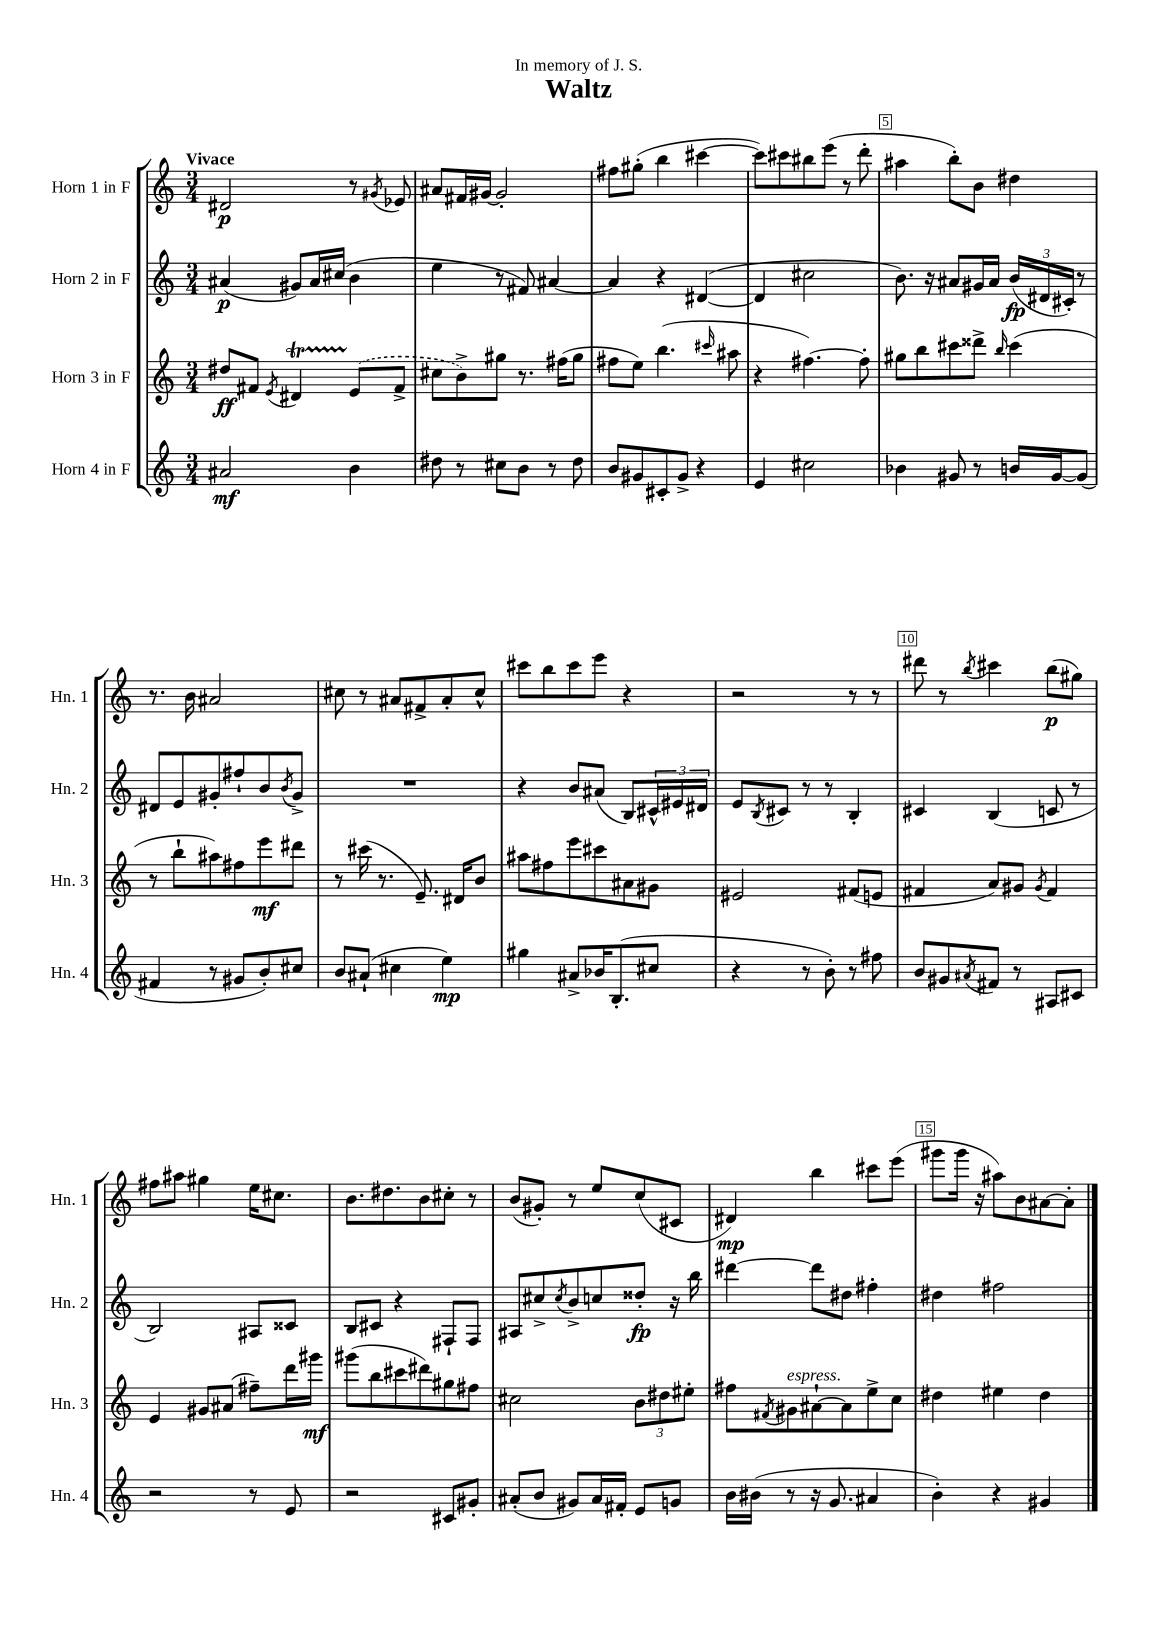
\header { title = "Waltz" dedication = "In memory of J. S." }
<<
\new StaffGroup <<
\new Staff = "s0" \with { instrumentName = "Horn 1 in F" shortInstrumentName = "Hn. 1" } {
    \clef treble \key c \major \numericTimeSignature \time 3/4 \tempo "Vivace"
    dis'2\p r8 \acciaccatura { gis'8 } ees'8 |
    ais'8 fis'16 gis'16~ gis'2-. |
    fis''8 gis''8-.( b''4 cis'''4~ |
    cis'''8) cis'''8 bis''8 e'''8( r8 d'''8-. |
    ais''4 b''8-.) b'8 dis''4 |
    r8. b'16 ais'2 |
    cis''8 r8 ais'8 fis'8-> ais'8-. cis''8-^ |
    cis'''8 b''8 cis'''8 e'''8 r4 |
    r2 r8 r8 |
    dis'''8 r8 \acciaccatura { b''8 } cis'''4 b''8\p( gis''8) |
    fis''8 ais''8 gis''4 e''16 cis''8. |
    b'8. dis''8. b'8 cis''8-. r8 |
    b'8( gis'8-.) r8 e''8 c''8( cis'8 |
    dis'4\mp) b''4 cis'''8 e'''8( |
    gis'''8 gis'''16 r16 ais''8) b'8 ais'8~ ais'8-. \bar "|." |
}
\new Staff = "s1" \with { instrumentName = "Horn 2 in F" shortInstrumentName = "Hn. 2" } {
    \clef treble \key c \major \numericTimeSignature \time 3/4
    ais'4\p( gis'8) ais'16 cis''16( b'4 |
    e''4 r8 fis'8) ais'4~ |
    ais'4 r4 dis'4~( |
    dis'4 cis''2 |
    b'8.) r16 ais'8 gis'16 ais'16 \tuplet 3/2 { b'16\fp( dis'16 cis'16-.) } r8 |
    dis'8 e'8 gis'8-. fis''8-! b'8 \acciaccatura { b'8 } gis'8-> |
    R2. |
    r4 b'8 ais'8( b8) \tuplet 3/2 { cis'16-^ eis'16 dis'16 } |
    e'8 \acciaccatura { b8 } cis'8 r8 r8 b4-. |
    cis'4 b4( c'8 r8 |
    b2) ais8 cisis'8 |
    b8 cis'8 r4 fis8-! fis8 |
    ais8 cis''8-> \acciaccatura { cis''8 } b'8-> c''8 disis''8-.\fp r16 b''16 |
    dis'''4~ dis'''8 dis''8 fis''4-. |
    dis''4 fis''2 \bar "|." |
}
\new Staff = "s2" \with { instrumentName = "Horn 3 in F" shortInstrumentName = "Hn. 3" } {
    \clef treble \key c \major \numericTimeSignature \time 3/4
    dis''8\ff fis'8 \acciaccatura { e'8 } dis'4\startTrillSpan \once \slurDashed e'8\stopTrillSpan( fis'8-> |
    cis''8 b'8->) gis''8 r8. fis''16( gis''8 |
    fis''8 e''8) b''4.( \grace { cis'''16 } ais''8 |
    r4 fis''4.~) fis''8-. |
    gis''8 b''8 cis'''8 disis'''8-> \grace { b''16 } cis'''4( |
    r8 b''8-! ais''8) fis''8 e'''8\mf dis'''8 |
    r8 cis'''16( r8. e'8.--) dis'16 b'8 |
    ais''8 fis''8 e'''8 cis'''8 ais'8 gis'8 |
    eis'2 fis'8( e'8 |
    fis'4 a'8) gis'8 \acciaccatura { gis'8 } fis'4 |
    e'4 gis'8 ais'8( fis''8--) d'''16 gis'''16\mf |
    gis'''8( b''8 cis'''8 dis'''8) gis''8 fis''8 |
    cis''2 \tuplet 3/2 { b'8 dis''8 eis''8-. } |
    fis''8 \acciaccatura { fis'8 } gis'8^\markup { \italic "espress." } ais'8~-! ais'8 e''8-> c''8 |
    dis''4 eis''4 dis''4 \bar "|." |
}
\new Staff = "s3" \with { instrumentName = "Horn 4 in F" shortInstrumentName = "Hn. 4" } {
    \clef treble \key c \major \numericTimeSignature \time 3/4
    ais'2\mf b'4 |
    dis''8 r8 cis''8 b'8 r8 dis''8 |
    b'8 gis'8 cis'8-. gis'8-> r4 |
    e'4 cis''2 |
    bes'4 gis'8 r8 b'16 gis'16~ gis'8( |
    fis'4 r8 gis'8 b'8-.) cis''8 |
    b'8 ais'8-!( cis''4 e''4\mp) |
    gis''4 ais'8-> bes'16 b8.-.( cis''8 |
    r4 r8 b'8-.) r8 fis''8 |
    b'8 gis'8 \acciaccatura { ais'8 } fis'8 r8 ais8 cis'8 |
    r2 r8 e'8 |
    r2 cis'8 gis'8-. |
    ais'8-.( b'8 gis'8) ais'16 fis'16-. e'8 g'8 |
    b'16 bis'16( r8 r16 g'8. ais'4 |
    b'4-.) r4 gis'4 \bar "|." |
}
>>
>>
\layout { \context { \Score \override BarNumber.break-visibility = ##(#f #t #t) barNumberVisibility = #(every-nth-bar-number-visible 5) \override BarNumber.stencil = #(make-stencil-boxer 0.1 0.3 ly:text-interface::print) } }
